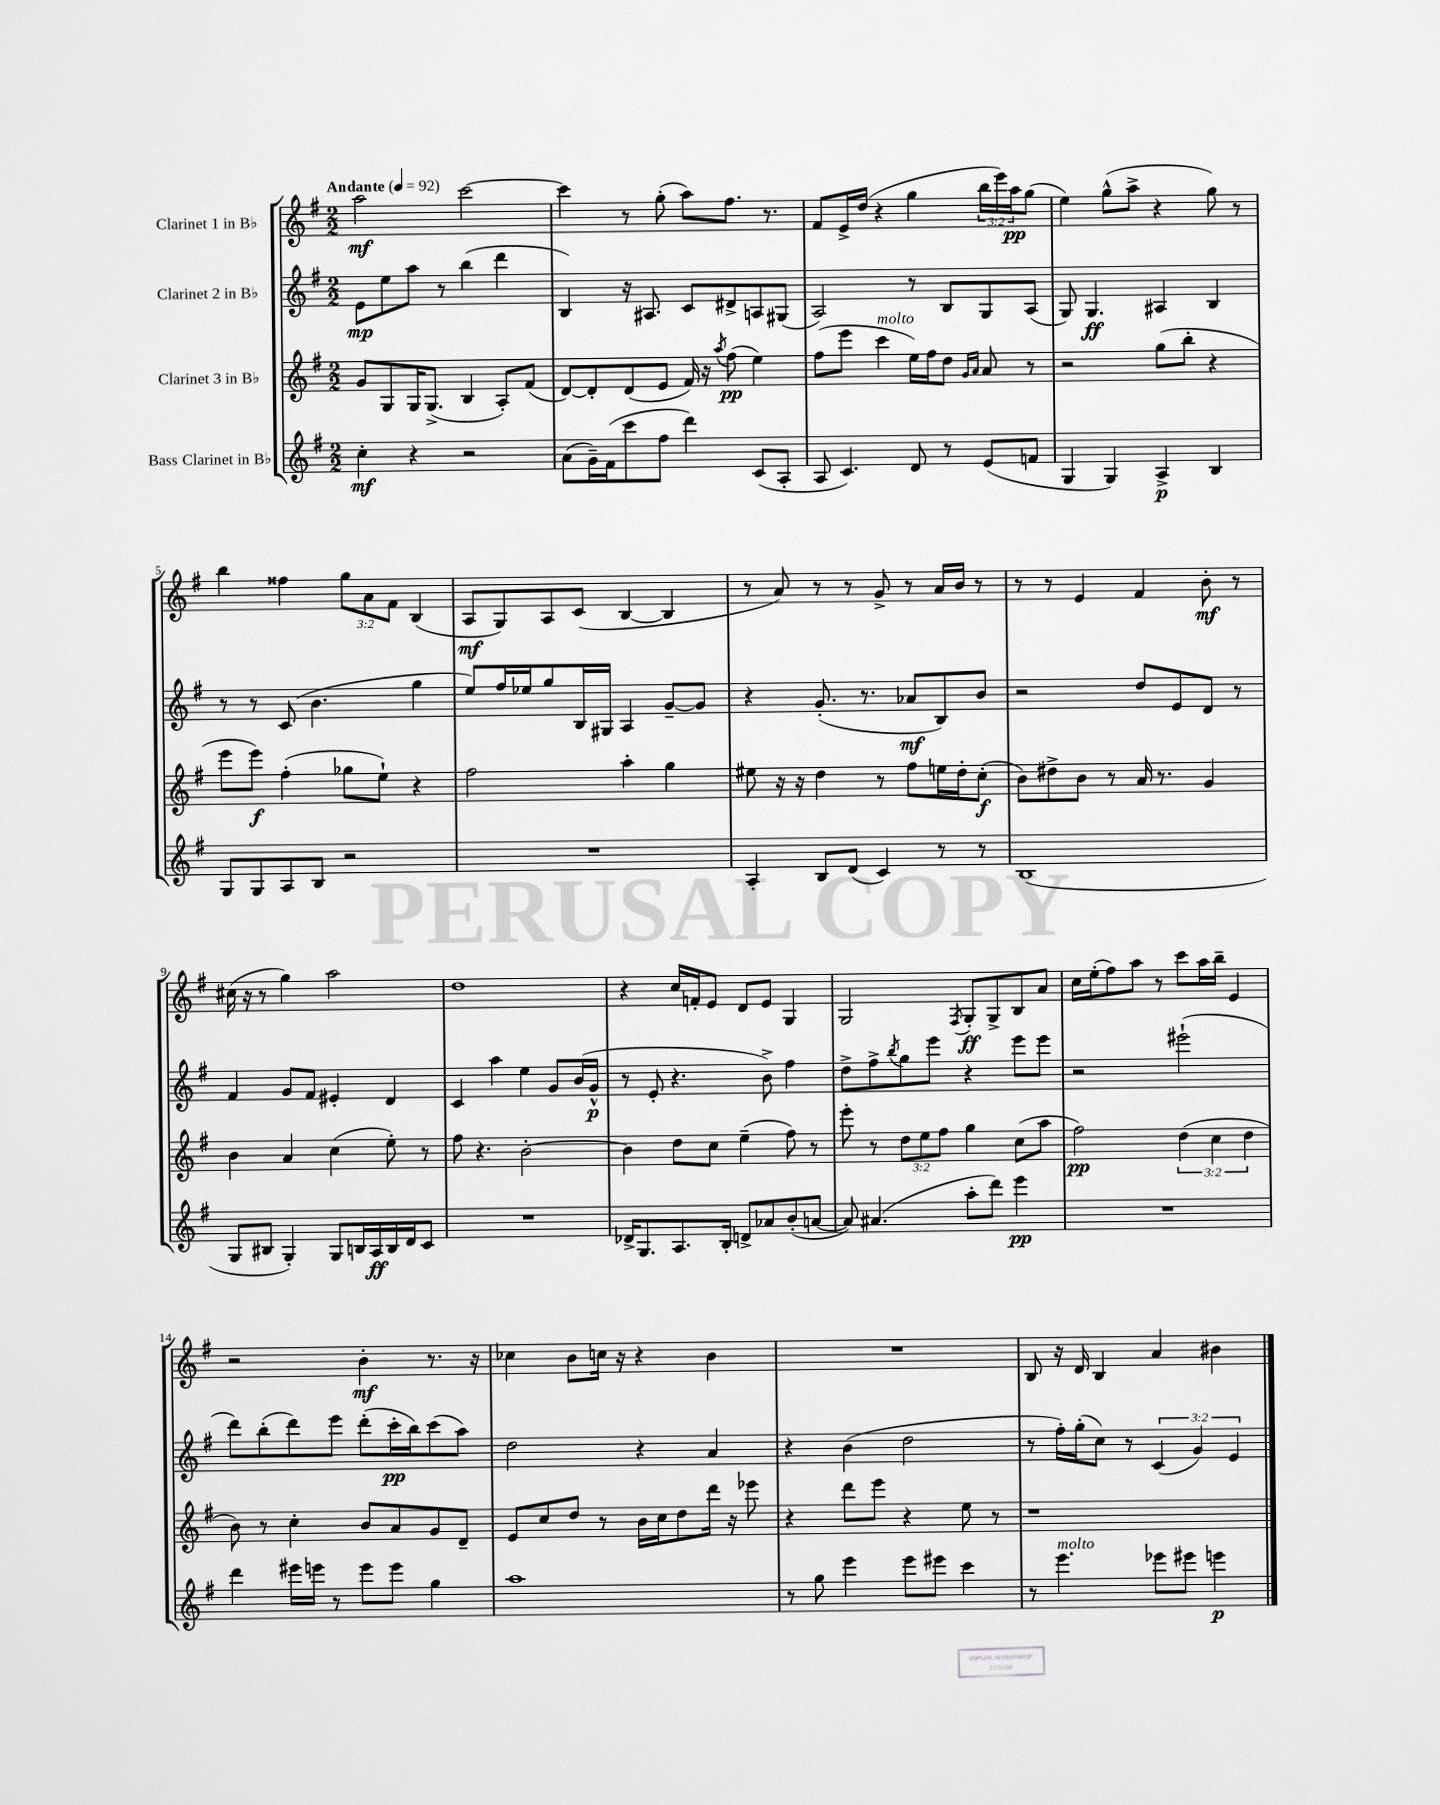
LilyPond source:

<<
\new StaffGroup <<
\new Staff = "s0" \with { instrumentName = "Clarinet 1 in Bb" } {
    \clef treble \key g \major \numericTimeSignature \time 2/2 \override Staff.TupletNumber.text = #tuplet-number::calc-fraction-text \tempo "Andante" 4 = 92
    a''2\mf c'''2~ |
    c'''4 r8 g''8-.( a''8) fis''8. r8. |
    fis'8 e'16-> d''16( r4 g''4 \tuplet 3/2 { b''16 e'''16) a''16\pp } g''8( |
    e''4) g''8-^( a''8-> r4 g''8) r8 |
    b''4 fisis''4 \tuplet 3/2 { g''8 a'8 fis'8 } b4( |
    a8\mf g8) a8 c'8( b4~ b4 |
    r8 a'8) r8 r8 g'8-> r8 a'16 b'16 r8 |
    r8 r8 e'4 fis'4 b'8-.\mf r8 |
    cis''16( r16 r8 g''4) a''2 |
    d''1 |
    r4 c''16 f'16-. e'8 d'8 e'8 g4 |
    g2 \acciaccatura { fis8 } g8-.\ff g8-> b8 a'8 |
    c''16 e''16-.( fis''8) a''8 r8 c'''8 a''16 b''16-- e'4 |
    r2 b'4-.\mf r8. r16 |
    ces''4 b'8 c''16 r16 r4 b'4 |
    R1 |
    b8 r16 d'16 b4 a'4 bis'4 \bar "|." |
}
\new Staff = "s1" \with { instrumentName = "Clarinet 2 in Bb" } {
    \clef treble \key g \major \numericTimeSignature \time 2/2 \override Staff.TupletNumber.text = #tuplet-number::calc-fraction-text
    e'8\mp e''8 a''8 r8 b''4( d'''4 |
    b4) r16 ais8. c'8 dis'8-> a8 gis8( |
    a2) r8 b8 g8 a8( |
    g8) g4.\ff ais4 b4 |
    r8 r8 c'8( b'4. g''4 |
    e''8) fis''16 ees''16 g''8 b16 gis16 a4 g'8~-- g'8 |
    r4 g'8.-.( r8. aes'8\mf b8) b'8 |
    r2 d''8 e'8 d'8 r8 |
    fis'4 g'8 fis'8 eis'4-. d'4 |
    c'4 a''4 e''4 g'8 b'16( g'16-^\p |
    r8 e'8-. r4. b'8->) fis''4 |
    d''8-> fis''8-> \acciaccatura { b''8 } g''8 e'''8 r4 e'''8 e'''8 |
    r2 eis'''2-!( |
    d'''8) b''8-.( d'''8) e'''8 d'''8-.( c'''16-.\pp b''16) c'''8( a''8) |
    d''2 r4 a'4 |
    r4 b'4( d''2 |
    r8 fis''16-.) g''16-.( c''8) r8 \tuplet 3/2 { c'4( g'4) e'4 } \bar "|." |
}
\new Staff = "s2" \with { instrumentName = "Clarinet 3 in Bb" } {
    \clef treble \key g \major \numericTimeSignature \time 2/2 \override Staff.TupletNumber.text = #tuplet-number::calc-fraction-text
    g'8 g8 g16 g8.->( b4 a8-.) fis'8( |
    d'8~) d'8-. d'8( e'8 fis'16) r16 \acciaccatura { a''8 } fis''8\pp( e''4) |
    fis''8( e'''8 c'''4^\markup { \italic "molto" } e''16) fis''16 d''8 \grace { g'16 a'16 } a'8 r8 |
    r2 g''8( b''8-. r4 |
    e'''8 e'''8\f) fis''4-.( ges''8 e''8-!) r4 |
    fis''2 a''4-. g''4 |
    eis''8 r16 r16 d''4 r8 fis''8 e''16 d''16-. c''8-.\f( |
    b'8) dis''8-> b'8 r8 a'16 r8. g'4 |
    b'4 a'4 c''4( e''8-.) r8 |
    fis''8 r4. b'2~-. |
    b'4 d''8 c''8 e''4--( fis''8) r8 |
    e'''8-. r8 \tuplet 3/2 { d''8 e''8 fis''8 } g''4 c''8( a''8 |
    fis''2\pp) \tuplet 3/2 { d''4( c''4 d''4 } |
    b'8) r8 c''4-. b'8 a'8 g'8 d'8-- |
    e'8 c''8 d''8 r8 b'16 c''16 d''8 d'''16 r16 ees'''8 |
    r4 d'''8 e'''8 r4 e''8 r8 |
    r1 \bar "|." |
}
\new Staff = "s3" \with { instrumentName = "Bass Clarinet in Bb" } {
    \clef treble \key g \major \numericTimeSignature \time 2/2
    c''4-.\mf r4 r2 |
    a'8( g'16--) fis'16( c'''8 fis''8 d'''4) c'8( a8-. |
    a8 c'4.) d'8 r8 e'8( f'8 |
    g4 g4) a4->\p b4 |
    g8 g8 a8 b8 r2 |
    R1 |
    a4-. b8 d'8( c'4) r8 r8 |
    b1( |
    g8 bis8 g4-.) g8 b16 a16\ff b16 d'16 c'8 |
    R1 |
    des'16-> g8. a8. b16-. d'8-> aes'8 b'8-.( a'8~ |
    a'8) ais'4.( a''8-. d'''8) e'''4\pp |
    R1 |
    d'''4 eis'''16 e'''16 r8 e'''8 e'''8 g''4 |
    a''1 |
    r8 g''8 e'''4 e'''8 eis'''8 c'''4 |
    r8 e'''4.^\markup { \italic "molto" } ees'''8 eis'''8 e'''4\p \bar "|." |
}
>>
>>
